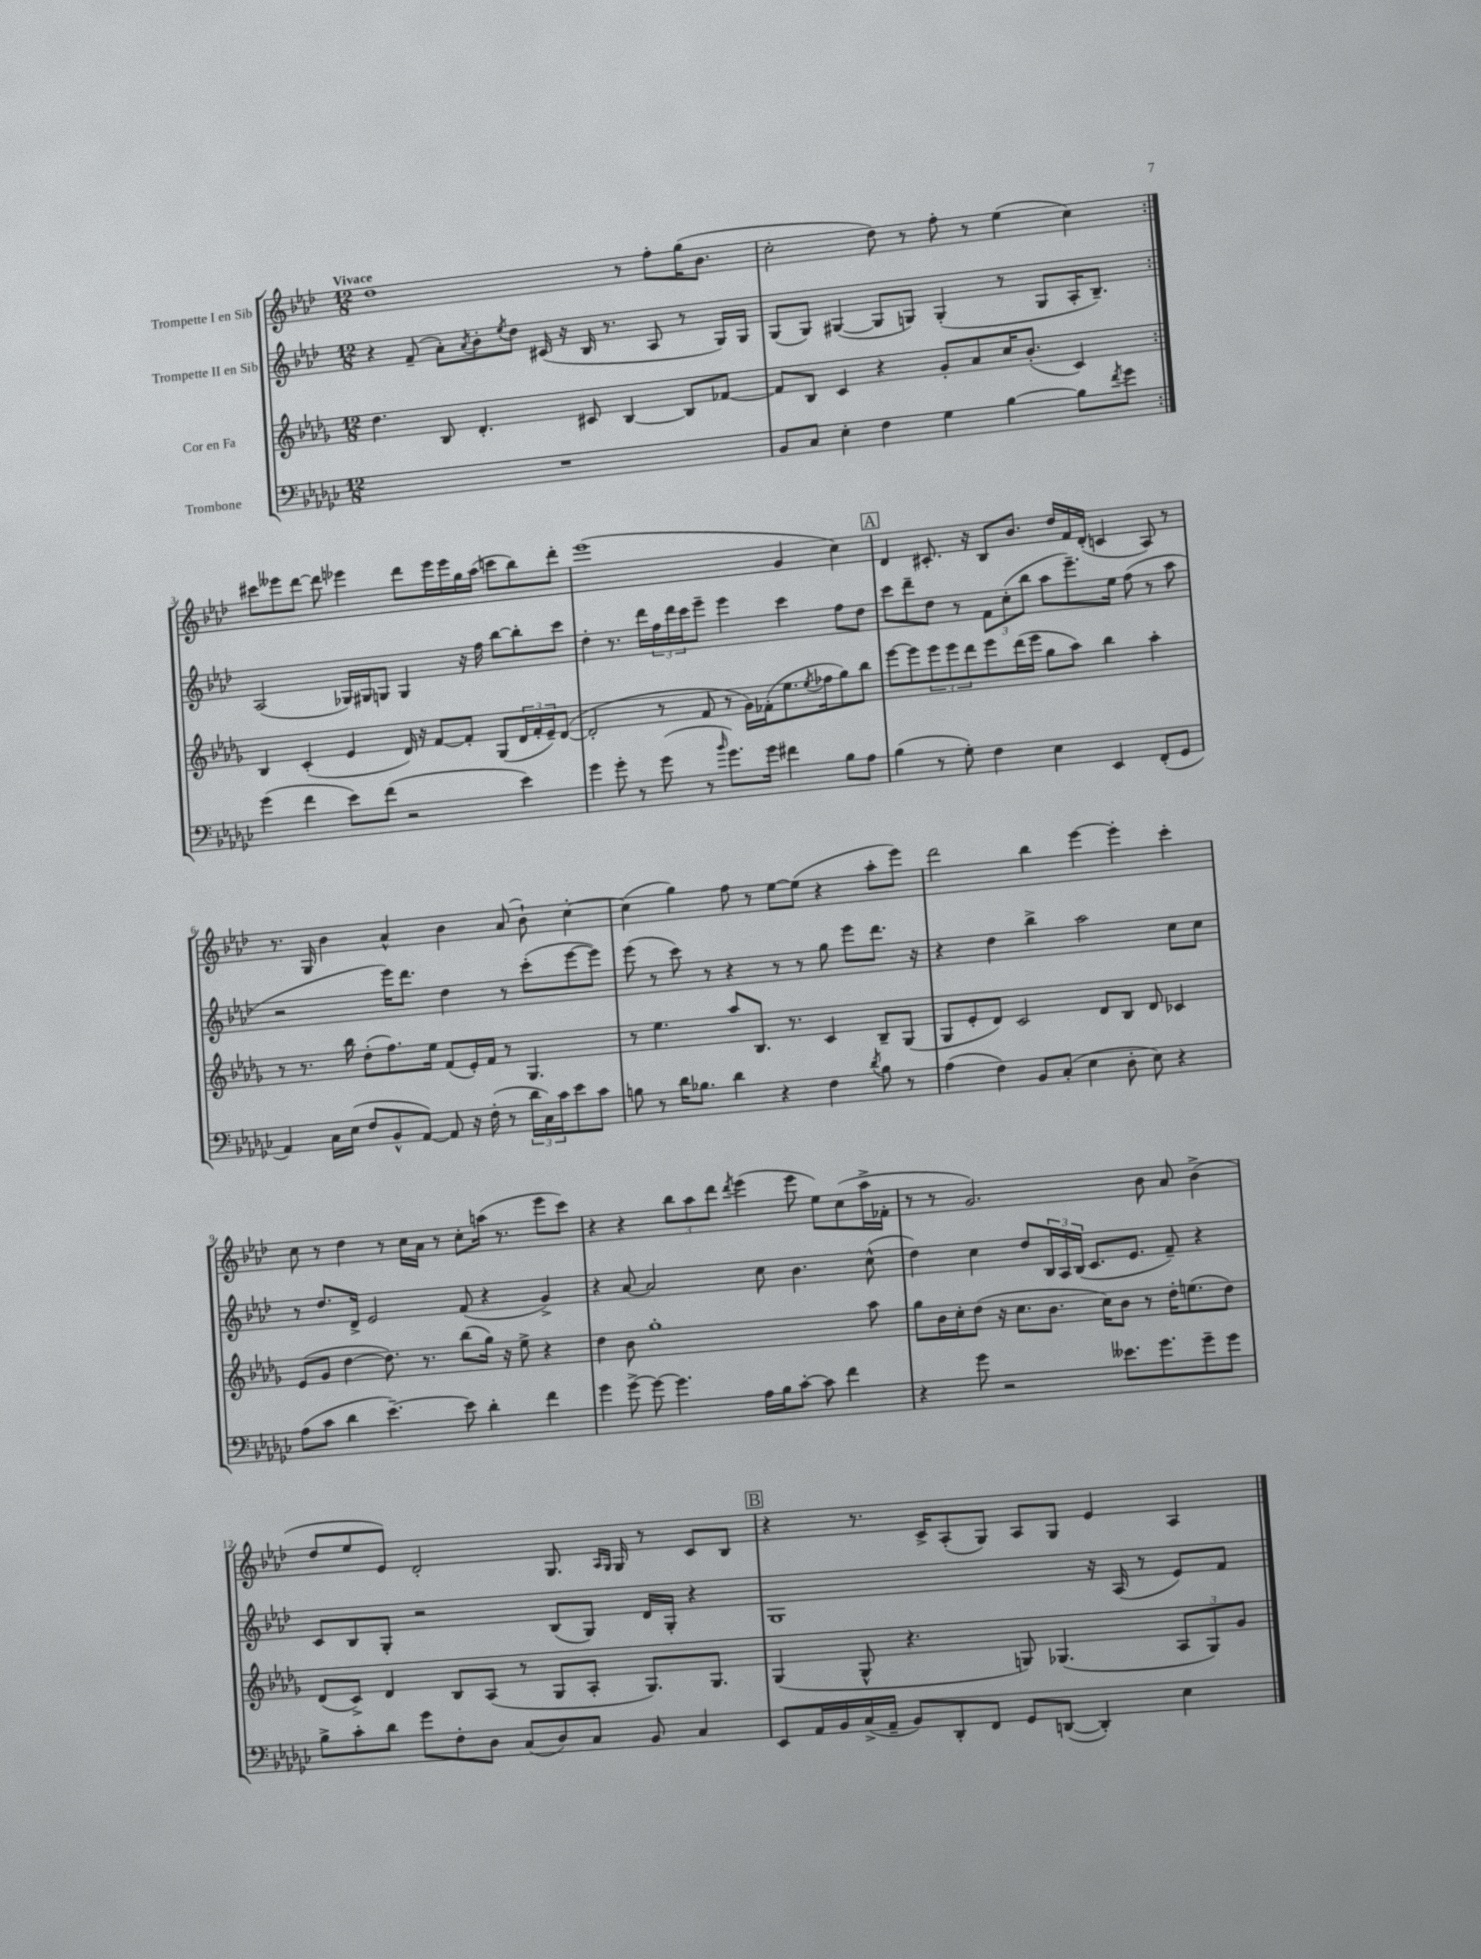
<<
\new StaffGroup <<
\new Staff = "s0" \with { instrumentName = "Trompette I en Sib" } {
    \clef treble \key aes \major \numericTimeSignature \time 12/8 \tempo "Vivace"
    \repeat volta 2 { des''1 r8 f''8-. g''16( bes'8. |
    c''2-. des''8) r8 f''8-. r8 ees''4( c''4) | }
    cis'''8 eeses'''8 des'''8~ des'''8 ees'''4 des'''8 ees'''16 ees'''16 g''16 aes''16( c'''8 bes''8) des'''8-. |
    ees'''1( g'4 c''4) |
    \mark \markup { \box "A" } des'4 cis'8.-. r16 bes8 bes'8. des''16 f'16 des'16-.( c'4 aes8) r8 |
    r8. g16 bes'4 aes'4-^ bes'4 aes'8( bes'8-!) c''4~-. |
    c''4( g''4) f''8 r8 ees''8~ ees''8( r4 aes''8-. ees'''8) |
    des'''2 bes''4 ees'''4~ ees'''4-. c'''4-. |
    c''8 r8 des''4 r8 c''16 aes'16 r8 c''8-. a''16( r8. ees'''8 c'''8) |
    r4 r4 \tuplet 3/2 { bes''8 aes''8 des'''8 } \acciaccatura { des'''8 } ees'''4( ees'''8 ees''8) c''8( aes''16-> fes'16-. |
    r8 r8 g'2.) bes'8 aes'8 bes'4->( |
    des''8 ees''8 ees'8) des'2-. g8. \grace { aes16 g16 } g16 r8 c'8 bes8 |
    \mark \markup { \box "B" } r4 r8. c'16-> aes8-.( g8) aes8 g8 ees'4 aes4 \bar "|." |
}
\new Staff = "s1" \with { instrumentName = "Trompette II en Sib" } {
    \clef treble \key aes \major \numericTimeSignature \time 12/8
    \repeat volta 2 { r4 f'8--( aes'8-.) \acciaccatura { aes'8 } bes'8-. \acciaccatura { ees''8 } des''8 cis'16( r16 bes16 r8. aes8 r8 g16) g16 |
    g8( g8) gis4~( gis8 g8) g4-.( r8 g8 aes16-. bes8.--) | }
    aes2( ges16) gis16 g8 g4 r16 f''16 bes''8~ bes''8-. c'''8 |
    des''4-. r8. des'''16 \tuplet 3/2 { f''16 des'''16 c'''16 } ees'''8-- ees'''4 c'''4 f''8 des''8 |
    \mark \markup { \box "A" } c'''8 des'''8-- des''8 r8 \tuplet 3/2 { f'8 c''8-.( bes''8 } aes''8 ees'''8.--) ees''16 f''8( r8 aes''8 |
    r2 ees'''16) des'''8. des''4 r8 c'''8-.( ees'''8~ ees'''8) |
    ees'''8( r8 c'''8) r8 r4 r8 r8 g''8 ees'''8 des'''8. r16 |
    r4 des''4 bes''4-> aes''2 c''8 c''8 |
    r8 des''8. des'16-> ees'2 f'8( r4 g'4->) |
    r4 aes'8~ aes'2 c''8 bes'4. c''8-^( |
    des''4) c''4 des''8 \tuplet 3/2 { bes16 aes16 bes16( } c'8. ees'8. f'8--) r4 |
    c'8 bes8 g8-. r2 bes8( g8) des'16 g16-. r4 |
    \mark \markup { \box "B" } g1 r16 aes16( r8 ees'8) f'8 \bar "|." |
}
\new Staff = "s2" \with { instrumentName = "Cor en Fa" } {
    \clef treble \key des \major \numericTimeSignature \time 12/8
    \repeat volta 2 { des''4. bes8 des'4.-. cis'8 bes4~ bes8 fes'8~ |
    fes'8 bes8 c'4 r4 ges'8-. aes'8 c''16 bes'8.-.( c'4) | }
    bes4 c'4-.( ees'4 des'16) r16 f'8~ f'8-. ges8( \tuplet 3/2 { des'16 f'16-. ees'16--) } des'8~( |
    des'2-. r8 f'8 r8 ges'16) fes'16-.( ees''8. \acciaccatura { ees''8 } fes''16 ges''8) bes''8 |
    \mark \markup { \box "A" } ees'''8~ ees'''8 \tuplet 3/2 { ees'''8 ees'''8 des'''8 } ees'''8 des'''16( ees'''16 ges''8 aes''8) bes''4 aes''4-. |
    r8 r8. bes''16 des''8-.( f''8.) ees''16 f'8( ees'16-.) f'16 r8 ges4. |
    r8 ees''4. aes''8 bes8. r8. c'4 bes8-- ges8( |
    ges8 ees'8-. des'8) c'2 des'8 bes8 des'8 ces'4 |
    ees'8( ges'8 des''4~ des''8.) r8. bes''8( ges''16) r16 ees''8-> r4 |
    des''4 bes'8 ges''1-. aes''8 |
    ges''8 bes'16 c''16-. des''8( r16 c''8. bes'8. c''16) bes'8 r8 des''16-. e''8.( des''8) |
    des'8( c'8->) des'4 bes8 aes8( r8 ges8 aes8-. ges8.) ges8. |
    \mark \markup { \box "B" } ges4( ges8-^ r4. g8) ges4.( \tuplet 3/2 { aes8 ges8) ges'8 } \bar "|." |
}
\new Staff = "s3" \with { instrumentName = "Trombone" } {
    \clef bass \key ges \major \numericTimeSignature \time 12/8
    \repeat volta 2 { R1. |
    bes,8 ces8 ees4-. f4 ges4 bes4~ bes8 \acciaccatura { f'8 } ges'8 | }
    ges'4( f'4 ees'8) f'8( r2 ees'4) |
    ges'4 ges'8-. r8 ges'8( r8 \grace { bes'16 } ges'8.) ges'16 fis'4 bes8 aes8 |
    \mark \markup { \box "A" } bes4( r8 ges8-.) f4 ees4 ees,4 f,8-.( ges,8 |
    aes,4) ces16 ees16( f8 bes,8-^ aes,8~) aes,8 r16 f16-.( r8 \tuplet 3/2 { des'16 ces16) ces'16 } ees'8 ces'8 |
    b8 r8 des'16 bes8. des'4 r4 f4 \acciaccatura { des'8 } bes8 r8 |
    aes4( f4) bes,8 ces8-.( ees4 des8-. ees8) r4 |
    aes8( ces'8 des'4 ees'4.~--) ees'8 des'4-. f'4 |
    ges'4 ges'8~-> ges'8~ ges'4. aes16 bes16 ces'8~-. ces'8 f'4 |
    r4 ges'8 r2 eeses'8. ges'8. ges'8-- ges'8 |
    bes8-> ces'8-. des'8 ges'8 f8-. des8 ces8( des8) ces8 bes,8 ces4 |
    \mark \markup { \box "B" } ees,8 aes,16 bes,16 ces16->( aes,16-- bes,8) des,8-. f,8 ges,8 d,8~( d,4-.) ees4 \bar "|." |
}
>>
>>
